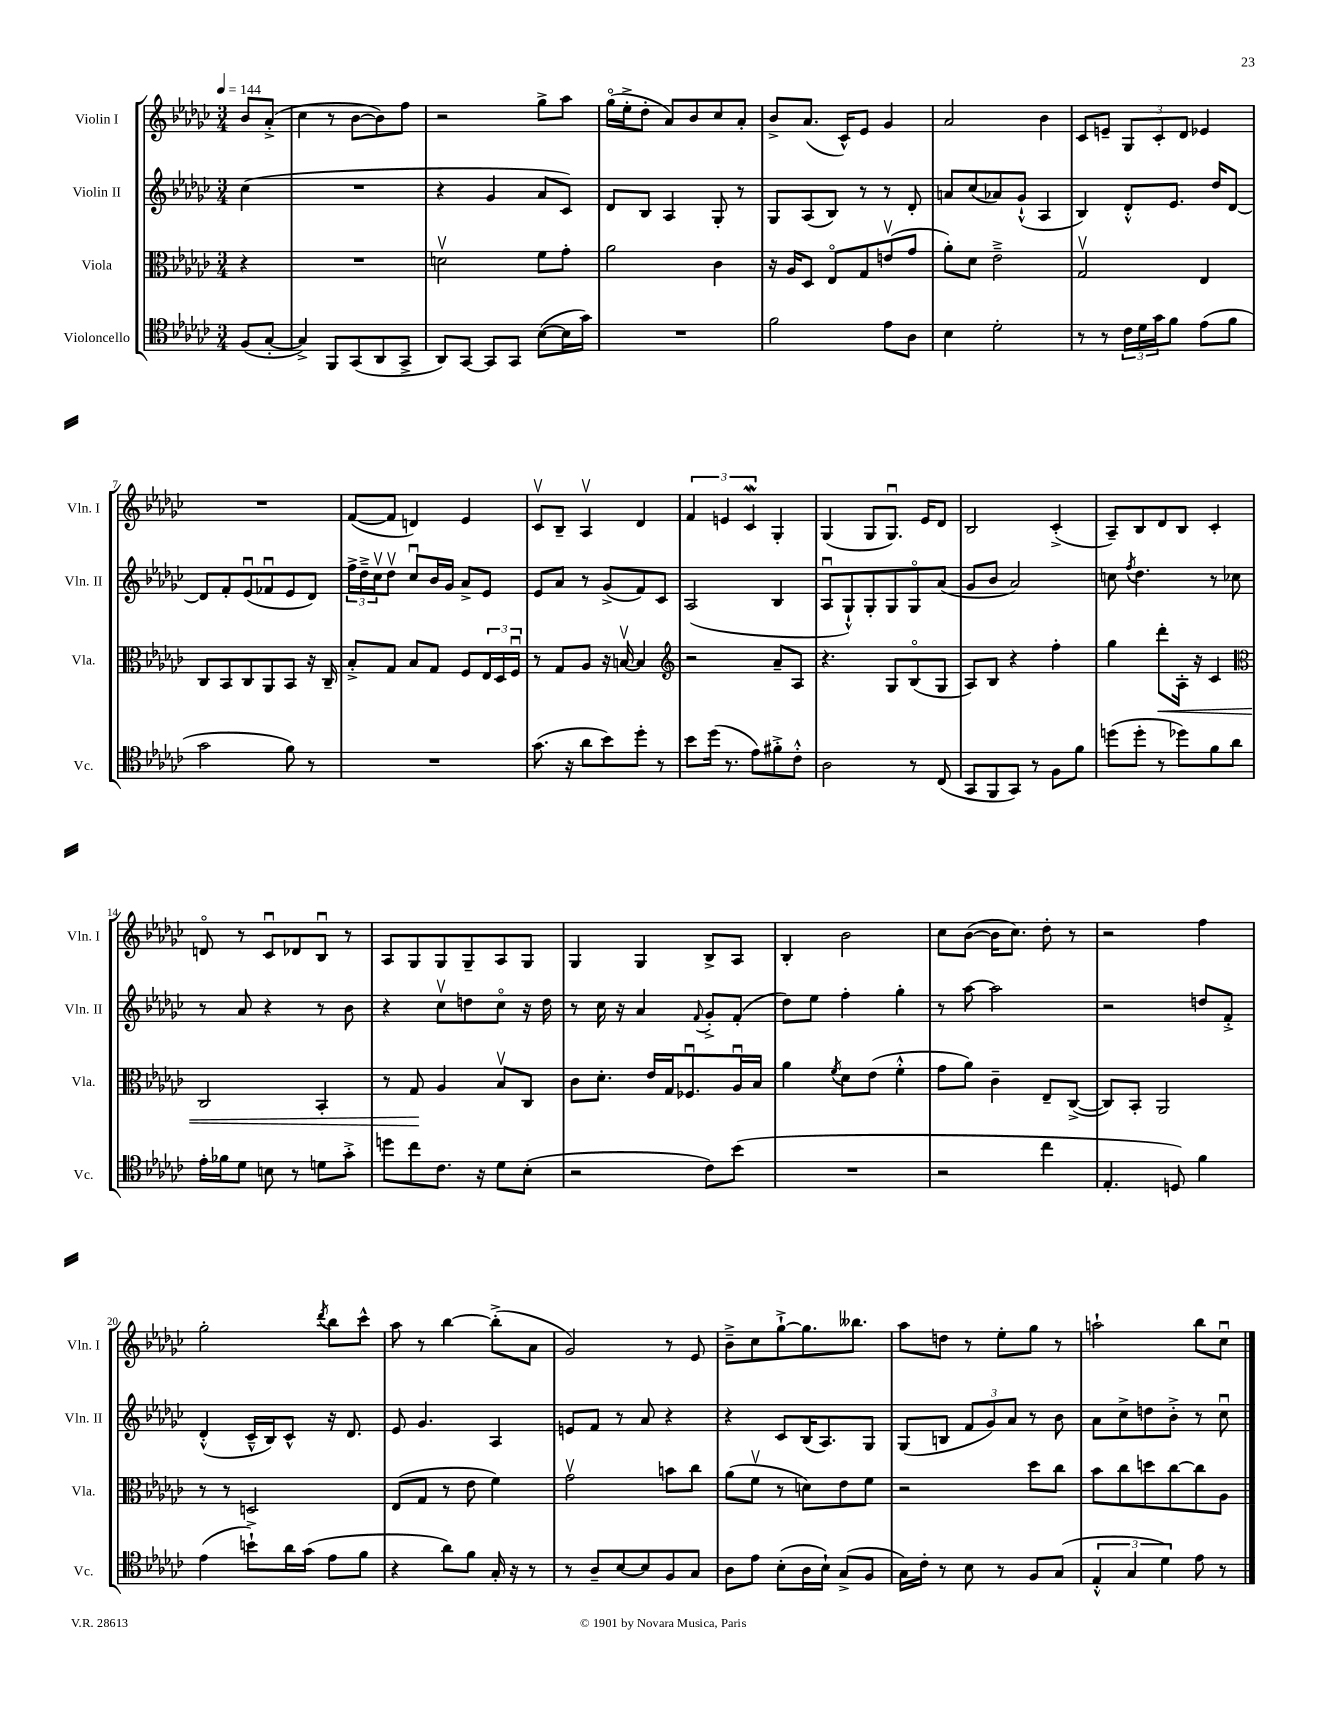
<<
\new StaffGroup <<
\new Staff = "s0" \with { instrumentName = "Violin I" shortInstrumentName = "Vln. I" } {
    \clef treble \key ges \major \numericTimeSignature \time 3/4 \partial 4 \tempo 4 = 144
    bes'8 aes'8-.->( |
    ces''4 r8 bes'8~ bes'8) f''8 |
    r2 ges''8-> aes''8 |
    ges''16\flageolet( ees''16-.-> des''8-. aes'8) bes'8 ces''8 aes'8-. |
    bes'8-> aes'8.( ces'16-^) ees'8 ges'4 |
    aes'2 bes'4 |
    ces'8 e'8-- \tuplet 3/2 { ges8 ces'8-. des'8 } ees'4 |
    R2. |
    f'8~( f'8 d'4) ees'4 |
    ces'8\upbow bes8-- aes4\upbow des'4 |
    \tuplet 3/2 { f'4 e'4 ces'4\mordent } ges4-. |
    ges4( ges8 ges8.\downbow) ees'16 des'8 |
    bes2 ces'4-.->( |
    aes8--) bes8 des'8 bes8 ces'4-. |
    d'8\flageolet r8 ces'8\downbow des'8 bes8\downbow r8 |
    aes8 ges8 ges8 ges8-- aes8 ges8 |
    ges4 ges4 bes8-> aes8 |
    bes4-. bes'2 |
    ces''8 bes'8~( bes'16 ces''8.) des''8-. r8 |
    r2 f''4 |
    ges''2-. \acciaccatura { des'''8 } bes''8 ces'''8-^ |
    aes''8 r8 bes''4~ bes''8-.->( aes'8 |
    ges'2) r8 ees'8 |
    bes'8---> ces''8 ges''8~-!-> ges''8. beses''8. |
    aes''8 d''8 r8 ees''8-. ges''8 r8 |
    a''2-! bes''8 ces''8\downbow \bar "|." |
}
\new Staff = "s1" \with { instrumentName = "Violin II" shortInstrumentName = "Vln. II" } {
    \clef treble \key ges \major \numericTimeSignature \time 3/4 \partial 4
    ces''4( |
    R2. |
    r4 ges'4 aes'8 ces'8) |
    des'8 bes8 aes4 ges8-. r8 |
    ges8 aes8( bes8) r8 r8 des'8-. |
    a'8 ces''8( aes'8) ges'8-!-^( aes4 |
    bes4) des'8-.-^ ees'8. des''16 des'8~ |
    des'8 f'8-. ees'8\downbow( fes'8\downbow ees'8 des'8) |
    \tuplet 3/2 { f''16-> des''16---> ces''16\upbow } des''8\upbow ces''8\downbow bes'16 ges'16 aes'8-> ees'8 |
    ees'8 aes'8 r8 ges'8->( f'8) ces'8 |
    aes2( bes4 |
    aes8\downbow ges8-!-^) ges8-. ges8 ges8\flageolet aes'8( |
    ges'8 bes'8 aes'2) |
    c''8 \acciaccatura { f''8 } des''4. r8 ces''8 |
    r8 aes'8 r4 r8 bes'8 |
    r4 ces''8\upbow d''8 ces''8\flageolet r16 d''16 |
    r8 ces''16 r16 aes'4 \appoggiatura { f'8 } ges'8-.-> f'8-.( |
    des''8) ees''8 f''4-. ges''4-. |
    r8 aes''8~ aes''2 |
    r2 d''8 f'8-.-> |
    des'4-.-^( ces'16---^ bes16) ces'8-^ r16 des'8. |
    ees'8 ges'4. aes4 |
    e'8 f'8 r8 aes'8 r4 |
    r4 ces'8 bes16( aes8.) ges8 |
    ges8( b8 \tuplet 3/2 { f'8 ges'8) aes'8 } r8 bes'8 |
    aes'8 ces''8-> d''8 bes'8-.-> r8 ces''8\downbow \bar "|." |
}
\new Staff = "s2" \with { instrumentName = "Viola" shortInstrumentName = "Vla." } {
    \clef alto \key ges \major \numericTimeSignature \time 3/4 \partial 4
    r4 |
    R2. |
    d'2\upbow f'8 ges'8-. |
    aes'2 ces'4 |
    r16 aes16 des8 ees8\flageolet ges8 e'8\upbow( ges'8 |
    aes'8-.) des'8 ees'2---> |
    ges2\upbow ees4 |
    ces8 bes,8 ces8 aes,8 bes,8 r16 ces16-- |
    bes8-.-> ges8 bes8 ges8 f8 \tuplet 3/2 { ees16 des16 f16\downbow } |
    r8 ges8 aes8 r16 b16~\upbow b4 |
    \clef treble r2 aes'8-- aes8 |
    r4. ges8 bes8\flageolet( ges8 |
    aes8) bes8 r4 f''4-. |
    ges''4 des'''8-.\< aes16-. r16 ces'4 |
    \clef alto ces2 bes,4-. |
    r8 ges8\! aes4 bes8\upbow ces8 |
    ces'8 des'8.-. ees'16 ges16 fes8.\downbow aes16\downbow bes16 |
    aes'4 \acciaccatura { f'8 } des'8 ees'8( f'4-.-^ |
    ges'8 aes'8) ces'4-- ees8-- ces8~->( |
    ces8) bes,8-. aes,2 |
    r8 r8 d2 |
    ees8( ges8 r8 ees'8 f'4) |
    ges'2\upbow b'8 ces''8 |
    aes'8( f'8\upbow r8 d'8) ees'8 f'8 |
    r2 des''8 ces''8 |
    bes'8 ces''8 d''8 ces''8~ ces''8 aes8 \bar "|." |
}
\new Staff = "s3" \with { instrumentName = "Violoncello" shortInstrumentName = "Vc." } {
    \clef tenor \key ges \major \numericTimeSignature \time 3/4 \partial 4
    f8( ges8~-. |
    ges4->) f,8 ges,8( aes,8 ges,8-> |
    aes,8) ges,8~ ges,8 ges,8 bes8~( bes16 ges'16) |
    R2. |
    f'2 ees'8 aes8 |
    bes4 des'2-. |
    r8 r8 \tuplet 3/2 { ces'16 des'16 ges'16 } f'8 ees'8( f'8 |
    ges'2 f'8) r8 |
    R2. |
    ges'8.( r16 aes'8 bes'8) des''8-. r8 |
    bes'8 des''16( r8. ees'8) fis'8-.-> ces'8-.-^ |
    aes2 r8 ces8( |
    ges,8 f,8 ges,8) r8 f8 f'8 |
    d''8( d''8-. r8 des''8) f'8 aes'8 |
    ees'16-. fes'16 des'8 b8 r8 d'8 ges'8-.-> |
    d''8 ces''8 ces'8. r16 des'8 bes8-.( |
    r2 ces'8) bes'8( |
    R2. |
    r2 ces''4 |
    ees4.-. d8) f'4 |
    ees'4( b'8-!->) aes'16 ges'16( ees'8 f'8 |
    r4 aes'8) f'8 ges16-. r16 r8 |
    r8 aes8-- bes8~ bes8 f8 ges8 |
    aes8 ees'8 bes8-.( aes16 bes16-!) ges8->( f8 |
    ges16) ces'16-. r8 bes8 r8 f8 ges8( |
    \tuplet 3/2 { ees4-.-^ ges4 des'4) } ees'8 r8 \bar "|." |
}
>>
>>
